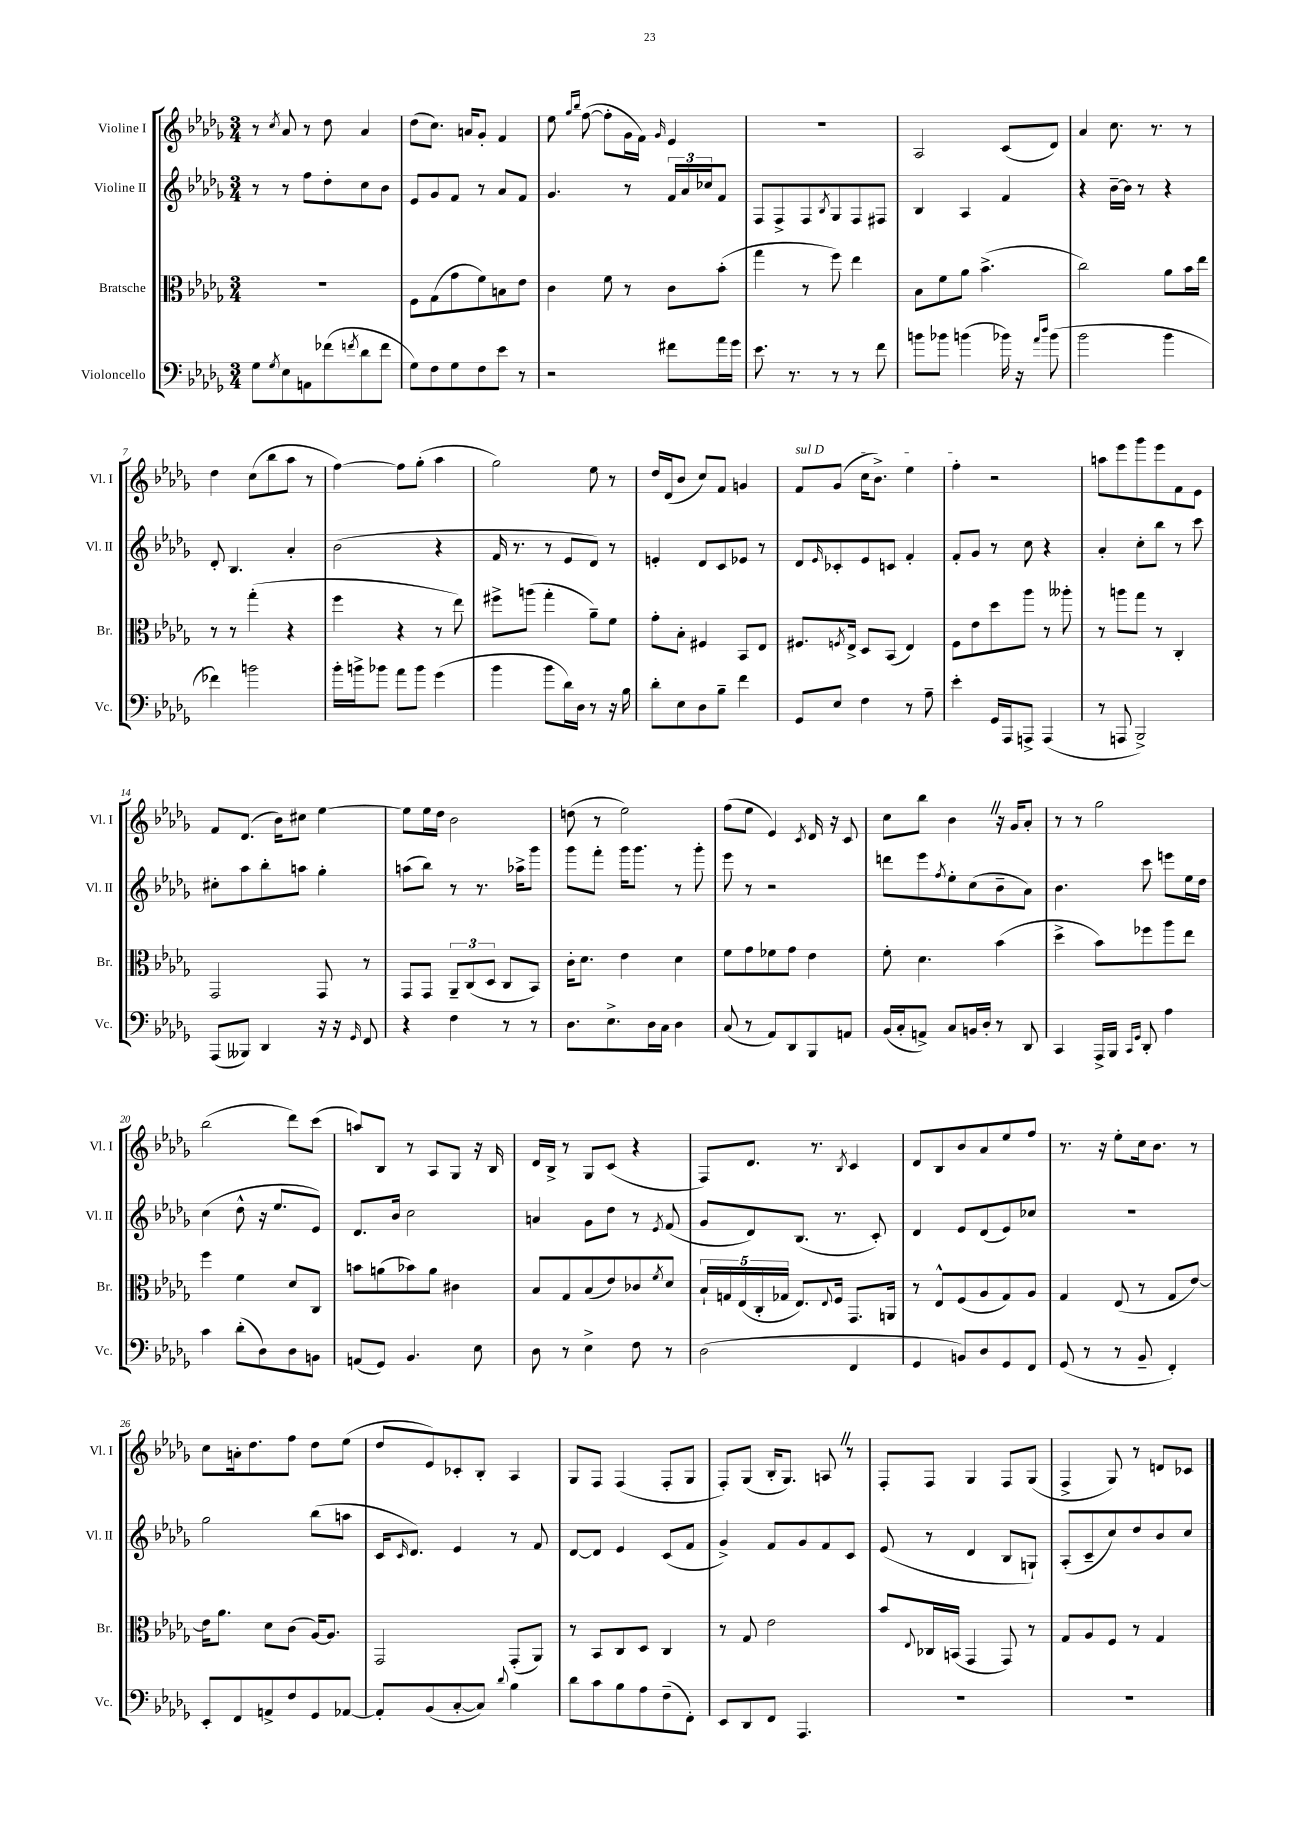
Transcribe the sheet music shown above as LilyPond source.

<<
\new StaffGroup <<
\new Staff = "s0" \with { instrumentName = "Violine I" shortInstrumentName = "Vl. I" } {
    \clef treble \key des \major \numericTimeSignature \time 3/4
    r8 \acciaccatura { c''8 } aes'8 r8 des''8 aes'4 |
    des''8( c''8.) a'16 ges'8-. f'4 |
    ees''8 \grace { ges''16 bes''16 } f''8~( f''8-. ges'16 f'16) \grace { ges'16 } ees'4 |
    R2. |
    aes2 c'8( des'8) |
    aes'4 c''8. r8. r8 |
    des''4 c''8( bes''8 aes''8 r8 |
    f''4~) f''8 ges''8-.( aes''4 |
    ges''2) ees''8 r8 |
    des''16 des'16( bes'8 c''8) f'8 g'4 |
    \once \override TextSpanner.bound-details.left.text = \markup { \italic "sul D" } f'8\startTextSpan ges'8( c''16 bes'8.->) ees''4 |
    f''4-.\stopTextSpan r2 |
    a''8 ees'''8 ges'''8 ees'''8 f'8 ees'8 |
    f'8 des'8.( bes'16) cis''8 ees''4~ |
    ees''8 ees''16 des''16 bes'2 |
    d''8( r8 ees''2) |
    f''8( ees''8 ees'4) \acciaccatura { c'8 } des'16 r16 c'8 |
    c''8 bes''8 bes'4 \once \override BreathingSign.text = \markup { \musicglyph "scripts.caesura.straight" } \breathe r16 ges'16 aes'8-. |
    r8 r8 ges''2 |
    bes''2( des'''8) c'''8( |
    a''8) bes8 r8 aes8 ges8 r16 bes16 |
    des'16 bes16-> r8 ges8 c'8( r4 |
    f8) des'8. r8. \acciaccatura { bes8 } c'4 |
    des'8 bes8 bes'8 aes'8 ees''8 f''8 |
    r8. r16 ees''8-. c''16 bes'8. r8 |
    c''8 a'16-. des''8. f''8 des''8 ees''8( |
    des''8 ees'8) ces'8-. bes8-. aes4 |
    ges8 f8 f4( f8-. ges8 |
    f8-.) ges8( bes16-. ges8.) a8 \once \override BreathingSign.text = \markup { \musicglyph "scripts.caesura.straight" } \breathe r8 |
    f8-. f8 ges4 f8 ges8( |
    f4-> ges8) r8 d'8 ces'8 \bar "|." |
}
\new Staff = "s1" \with { instrumentName = "Violine II" shortInstrumentName = "Vl. II" } {
    \clef treble \key des \major \numericTimeSignature \time 3/4
    r8 r8 f''8 des''8-. c''8 bes'8 |
    ees'8 ges'8 f'8 r8 aes'8 f'8 |
    ges'4. r8 \tuplet 3/2 { f'16 aes'16 ces''16 } f'8 |
    f8 f8-> f8 \acciaccatura { bes8 } ges8 f8 fis8 |
    bes4 aes4 f'4 |
    r4 bes'16~-- bes'16 r8 r4 |
    des'8-. bes4. aes'4-. |
    bes'2( r4 |
    f'16 r8. r8 ees'8 des'8) r8 |
    e'4-. des'8 c'8 ees'8 r8 |
    des'8 \grace { ees'16 } ces'8-. ees'8 c'8 f'4-. |
    f'8-. ges'8 r8 c''8 r4 |
    aes'4-. c''8-. bes''8 r8 c'''8 |
    cis''8-. aes''8 bes''8-. a''8 ges''4-. |
    a''8( bes''8) r8 r8. aes''16-> ges'''8 |
    ges'''8 f'''8-. ges'''16 ges'''8. r8 ges'''8-. |
    ees'''8 r8 r2 |
    d'''8 ees'''8 \acciaccatura { f''8 } ees''8-. c''8( bes'8-- aes'8) |
    bes'4. c'''8 e'''8 ees''16 des''16 |
    c''4( des''8-^ r16 ees''8. ees'8) |
    des'8. bes'16 c''2 |
    a'4 ges'8 des''8 r8 \acciaccatura { ees'8 } f'8( |
    ges'8 des'8) bes8.( r8. c'8-.) |
    des'4 ees'8 des'8( ees'8) ces''8 |
    R2. |
    ges''2 bes''8( a''8 |
    c'16 \grace { c'16 } des'8.) ees'4 r8 f'8 |
    des'8~ des'8 ees'4 c'8( f'8 |
    ges'4->) f'8 ges'8 f'8 c'8 |
    ees'8( r8 des'4 bes8 g8-!) |
    aes8-.( c'8-- c''8) des''8 bes'8 c''8 \bar "|." |
}
\new Staff = "s2" \with { instrumentName = "Bratsche" shortInstrumentName = "Br." } {
    \clef alto \key des \major \numericTimeSignature \time 3/4
    R2. |
    f8 ges8( ges'8 f'8) b8 ees'8 |
    c'4 f'8 r8 c'8 bes'8-.( |
    ges''4 r8 f''8) ees''4 |
    bes8 f'8 aes'8 bes'4.->( |
    c''2) aes'8 bes'16 ees''16 |
    r8 r8 ges''4-.( r4 |
    f''4 r4 r8 ees''8) |
    fis''8-> a''8( ges''4-. aes'8--) f'8 |
    ges'8-. bes8-. fis4 bes,8 ees8 |
    fis8. \acciaccatura { f8 } ees16-> des8 bes,8( ees4) |
    f8 ees'8 des''8 aes''8 r8 aeses''8-. |
    r8 a''8 ges''8 r8 c4-. |
    ges,2 ges,8 r8 |
    ges,8 ges,8 \tuplet 3/2 { aes,8-- c8( des8 } c8 bes,8) |
    c'16-. des'8. ees'4 des'4 |
    f'8 ges'8 fes'8 ges'8 ees'4 |
    f'8-. des'4. bes'4( |
    des''4-> bes'8) fes''8 aes''8 ees''8 |
    f''4 f'4 des'8 c8 |
    b'8 a'8( bes'8) a'8 cis'4 |
    bes8 ges8 bes8( ees'8) ces'8 \acciaccatura { f'8 } des'8 |
    \tuplet 5/4 { bes16-! g16 ees16( c16-. ges16 } ees8.) \appoggiatura { ees8 } f16 ges,8. a,16 |
    r8 ees8-^ f8( aes8 ges8) aes8 |
    ges4 ees8( r8 ges8 ees'8~) |
    ees'16 aes'8. des'8 c'8( aes16~) aes8. |
    ges,2 ges,8-.( aes,8) |
    r8 bes,8 c8 des8 c4 |
    r8 ges8 ees'2 |
    bes'8 \appoggiatura { ees8 } ces16 b,16( ges,4 ges,8) r8 |
    ges8 aes8 f8 r8 ges4 \bar "|." |
}
\new Staff = "s3" \with { instrumentName = "Violoncello" shortInstrumentName = "Vc." } {
    \clef bass \key des \major \numericTimeSignature \time 3/4
    ges8 \acciaccatura { ges8 } ees8 a,8 fes'8( \acciaccatura { f'8 } des'8 f'8 |
    ges8) f8 ges8 f8 ees'8 r8 |
    r2 fis'8 aes'16 ges'16 |
    ees'8. r8. r8 r8 f'8 |
    b'8 bes'8 b'4( bes'16) r16 \grace { aes'16 des''16 } bes'8( |
    bes'2 bes'4 |
    fes'4) b'2 |
    bes'16-. b'16-> bes'8 aes'8 bes'8 ges'4( |
    bes'4 bes'8 des'16) des16 r8 r16 bes16 |
    des'8-. ees8 des8 bes8-- f'4 |
    ges,8 ees8 f4 r8 aes8-- |
    ees'4-. ges,16 aes,,16 a,,8-> a,,4( |
    r8 a,,8 bes,,2->) |
    aes,,8( beses,,8) des,4 r16 r16 \grace { ges,16 } f,8 |
    r4 f4 r8 r8 |
    des8. ees8.-> des16 c16 des4 |
    c8( r8 aes,8) des,8 bes,,8 a,8 |
    bes,16( c16-. a,8->) c8 b,16 des16-. r8 des,8 |
    c,4 aes,,16-> bes,,16 \grace { c,16 ges,16 } des,8-. aes4 |
    c'4 des'8-.( des8) des8 b,8 |
    a,8( ges,8) bes,4. ees8 |
    des8 r8 ees4-> f8 r8 |
    des2( f,4 |
    ges,4 b,8) des8 ges,8 f,8 |
    ges,8( r8 r8 bes,8-- f,4-.) |
    ees,8-. f,8 a,8-> f8 ges,8 aes,8~ |
    aes,8-. bes,8( c8~-. c8) \appoggiatura { des'8 } bes4 |
    des'8 c'8 bes8 aes8 f8--( f,8-.) |
    ees,8 des,8 f,8 aes,,4. |
    R2. |
    R2. \bar "|." |
}
>>
>>
